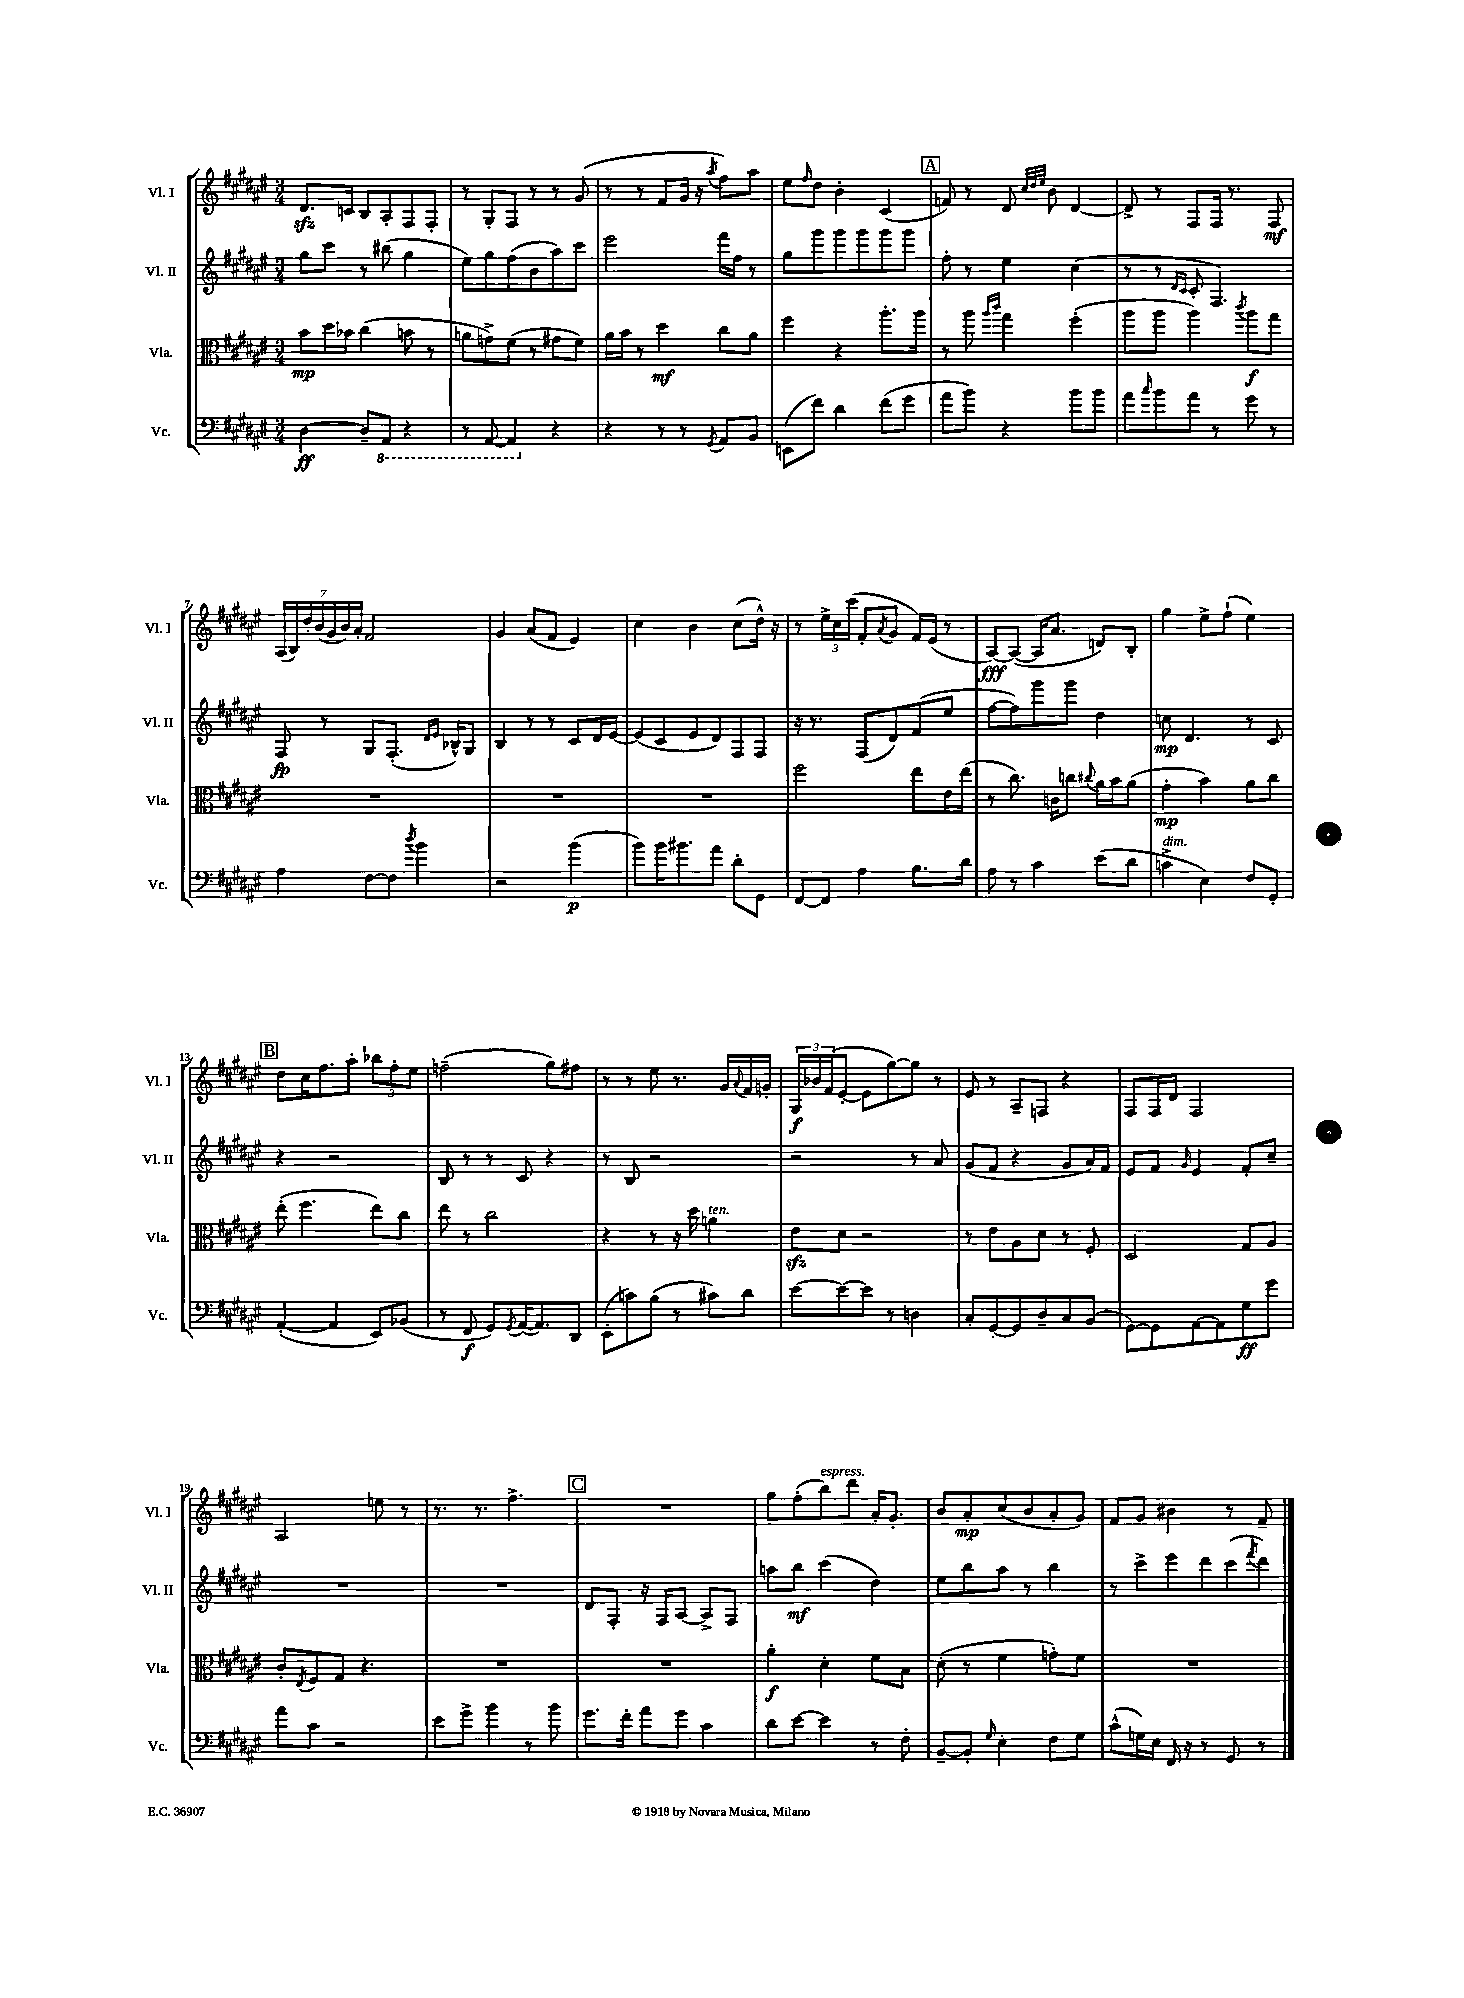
<<
\new StaffGroup <<
\new Staff = "s0" \with { instrumentName = "Vl. I" shortInstrumentName = "Vl. I" } {
    \clef treble \key fis \major \numericTimeSignature \time 3/4
    dis'8.\sfz c'16 b8 ais8-. fis8 fis8-. |
    r8 gis8-. fis8 r8 r8 gis'8( |
    r8 r8 fis'8 gis'16 r16 \acciaccatura { ais''8 } fis''8) ais''8 |
    eis''8 \grace { fis''16 } dis''8 b'4-. cis'4( |
    \mark \markup { \box "A" } f'8) r8 dis'8 \grace { cis''32 dis''32 eis''32 } b'8 dis'4~ |
    dis'8-> r8 fis8 fis16 r8. fis8\mf |
    \tuplet 7/4 { ais16( b16) dis''16-. b'16( gis'16 b'16) ais'16-. } fis'2 |
    gis'4 ais'8( fis'8 eis'4) |
    cis''4 b'4 cis''8( dis''16-^) r16 |
    r8 \tuplet 3/2 { eis''16-> cis''16 cis'''16( } fis'8-. \acciaccatura { ais'8 } gis'8 fis'16) eis'16( r8 |
    ais8~\fff) ais8~( ais16 ais'8. d'8) b8-. |
    gis''4 eis''8-> fis''8-!( eis''4) |
    \mark \markup { \box "B" } dis''8 cis''16 fis''8. ais''8-. \tuplet 3/2 { bes''8 fis''8-. eis''8 } |
    f''2--( gis''8) fis''8 |
    r8 r8 eis''8 r8. gis'16 \appoggiatura { ais'8 } fis'16 g'16-. |
    \tuplet 3/2 { gis16\f bes'16 fis'16( } eis'8~-. eis'8 gis''8~) gis''8 r8 |
    eis'8 r8 ais8-- f8 r4 |
    fis8 fis16 dis'16 fis2 |
    ais2 e''8 r8 |
    r8. r8. fis''4.-> |
    \mark \markup { \box "C" } R2. |
    gis''8 fis''8-.( b''8^\markup { \italic "espress." }) dis'''8 ais'16-. gis'8.-. |
    b'8 ais'8-.\mp cis''8( b'8 ais'8-. gis'8) |
    fis'8 gis'8 bis'4 r8 fis'8-- \bar "|." |
}
\new Staff = "s1" \with { instrumentName = "Vl. II" shortInstrumentName = "Vl. II" } {
    \clef treble \key fis \major \numericTimeSignature \time 3/4
    gis''8 cis'''8 r8 bis''8( gis''4 |
    eis''8) gis''8 fis''8( b'8 ais''8) cis'''8 |
    eis'''2 fis'''16 fis''16 r8 |
    gis''8 gis'''8 gis'''8 gis'''8 gis'''8 gis'''8 |
    \mark \markup { \box "A" } fis''8-. r8 eis''4 cis''4( |
    r8 r8 \grace { dis'16 cis'16 } cis'8-. fis4.) |
    fis8\fp r8 gis8 fis8.-.( \grace { dis'16 eis'16 } bes16-^) gis8 |
    b4 r8 r8 cis'8 dis'16 eis'16~ |
    eis'8( cis'8 eis'8 dis'8) fis8 fis8 |
    r16 r8. fis8( dis'8) fis'8( eis''8 |
    fis''8~ fis''8) gis'''8 gis'''8 dis''4 |
    c''8\mp dis'4. r8 cis'8 |
    \mark \markup { \box "B" } r4 r2 |
    b8 r8 r8 cis'8 r4 |
    r8 b8 r2 |
    r2 r8 ais'8 |
    gis'8( fis'8 r4 gis'8 ais'16) fis'16 |
    eis'8 fis'8 \grace { gis'16 } eis'4 fis'8-. cis''8-- |
    R2. |
    R2. |
    \mark \markup { \box "C" } dis'8 fis8-. r16 fis16 ais8~ ais8-> fis8 |
    a''8 b''8\mf cis'''4( dis''4) |
    eis''8 b''8 ais''8 r8 b''4 |
    r8 cis'''8-> eis'''8 dis'''8 cis'''8( \acciaccatura { fis'''8 } dis'''8) \bar "|." |
}
\new Staff = "s2" \with { instrumentName = "Vla." shortInstrumentName = "Vla." } {
    \clef alto \key fis \major \numericTimeSignature \time 3/4
    b'8\mp dis''16 bes'16 cis''4( b'8 r8 |
    a'8 g'8->) fis'8( r8 gis'8 fis'8) |
    ais'16 b'16 r8 dis''4\mf cis''8 ais'8 |
    fis''4 r4 ais''8.-. ais''16 |
    \mark \markup { \box "A" } r8 ais''8 \grace { ais''16 cis'''16 } gis''4 fis''4-.( |
    ais''8 ais''8 ais''4) \acciaccatura { cis'''8 } ais''8\f gis''8 |
    R2. |
    R2. |
    R2. |
    fis''2 eis''8 eis'16 eis''16( |
    r8 cis''8.) c'16 c''8 \appoggiatura { cis''8 } ais'16 b'16 ais'8( |
    gis'4-.\mp b'4) ais'8 cis''8 |
    \mark \markup { \box "B" } eis''8-.( fis''4. eis''8) cis''8 |
    eis''8 r8 cis''2 |
    r4 r8 r16 dis''16 a'4^\markup { \italic "ten." } |
    eis'8\sfz dis'8 r2 |
    r8 eis'8 ais8 dis'8 r8 fis8-. |
    dis2 gis8 ais8 |
    cis'8-. \acciaccatura { eis8 } fis8 gis8 r4. |
    R2. |
    \mark \markup { \box "C" } R2. |
    ais'4-.\f dis'4-. fis'8 b8 |
    dis'8-.( r8 fis'4 g'8-.) fis'8 |
    R2. \bar "|." |
}
\new Staff = "s3" \with { instrumentName = "Vc." shortInstrumentName = "Vc." } {
    \clef bass \key fis \major \numericTimeSignature \time 3/4
    dis4~\ff dis8-- \ottava #-1 ais,,8 r4 |
    r8 ais,,8~ ais,,4 \ottava #0 r4 |
    r4 r8 r8 \acciaccatura { gis,8 } ais,8 b,8 |
    e,8( fis'8) dis'4 fis'8( gis'8 |
    \mark \markup { \box "A" } ais'8 b'8) r4 b'8 b'8 |
    ais'8 \grace { cis''16 } b'8 ais'8 r8 gis'8 r8 |
    ais4 fis8~ fis8 \acciaccatura { dis''8 } b'4 |
    r2 b'4\p( |
    b'8) b'16 bis'8. ais'8 dis'8-. gis,8 |
    fis,8~ fis,8 ais4 b8. dis'16 |
    ais8 r8 cis'4 eis'8( dis'8 |
    c'4->^\markup { \italic "dim." } eis4) fis8 gis,8-. |
    \mark \markup { \box "B" } ais,4~-.( ais,4 eis,8) bes,8( |
    r8 fis,8\f gis,8) \acciaccatura { gis,8 } ais,16~( ais,8.) dis,8 |
    eis,8-.( c'8) b8( r8 cis'8) dis'8 |
    eis'8~ eis'8~ eis'8 r8 d4 |
    cis8-. gis,8~-. gis,8 dis8-- cis8 b,8( |
    gis,8~) gis,8 ais,8~ ais,8 gis8\ff gis'8 |
    ais'8 cis'8 r2 |
    eis'8 gis'8-> b'4 r8 b'8 |
    \mark \markup { \box "C" } gis'8. fis'16-. ais'8 gis'8 cis'4 |
    dis'8 eis'8~ eis'4 r8 fis8-. |
    b,8~-- b,8-. \grace { gis16 } eis4-. fis8 gis8 |
    cis'8-^( g16) eis16 fis,16 r16 r8 gis,8 r8 \bar "|." |
}
>>
>>
